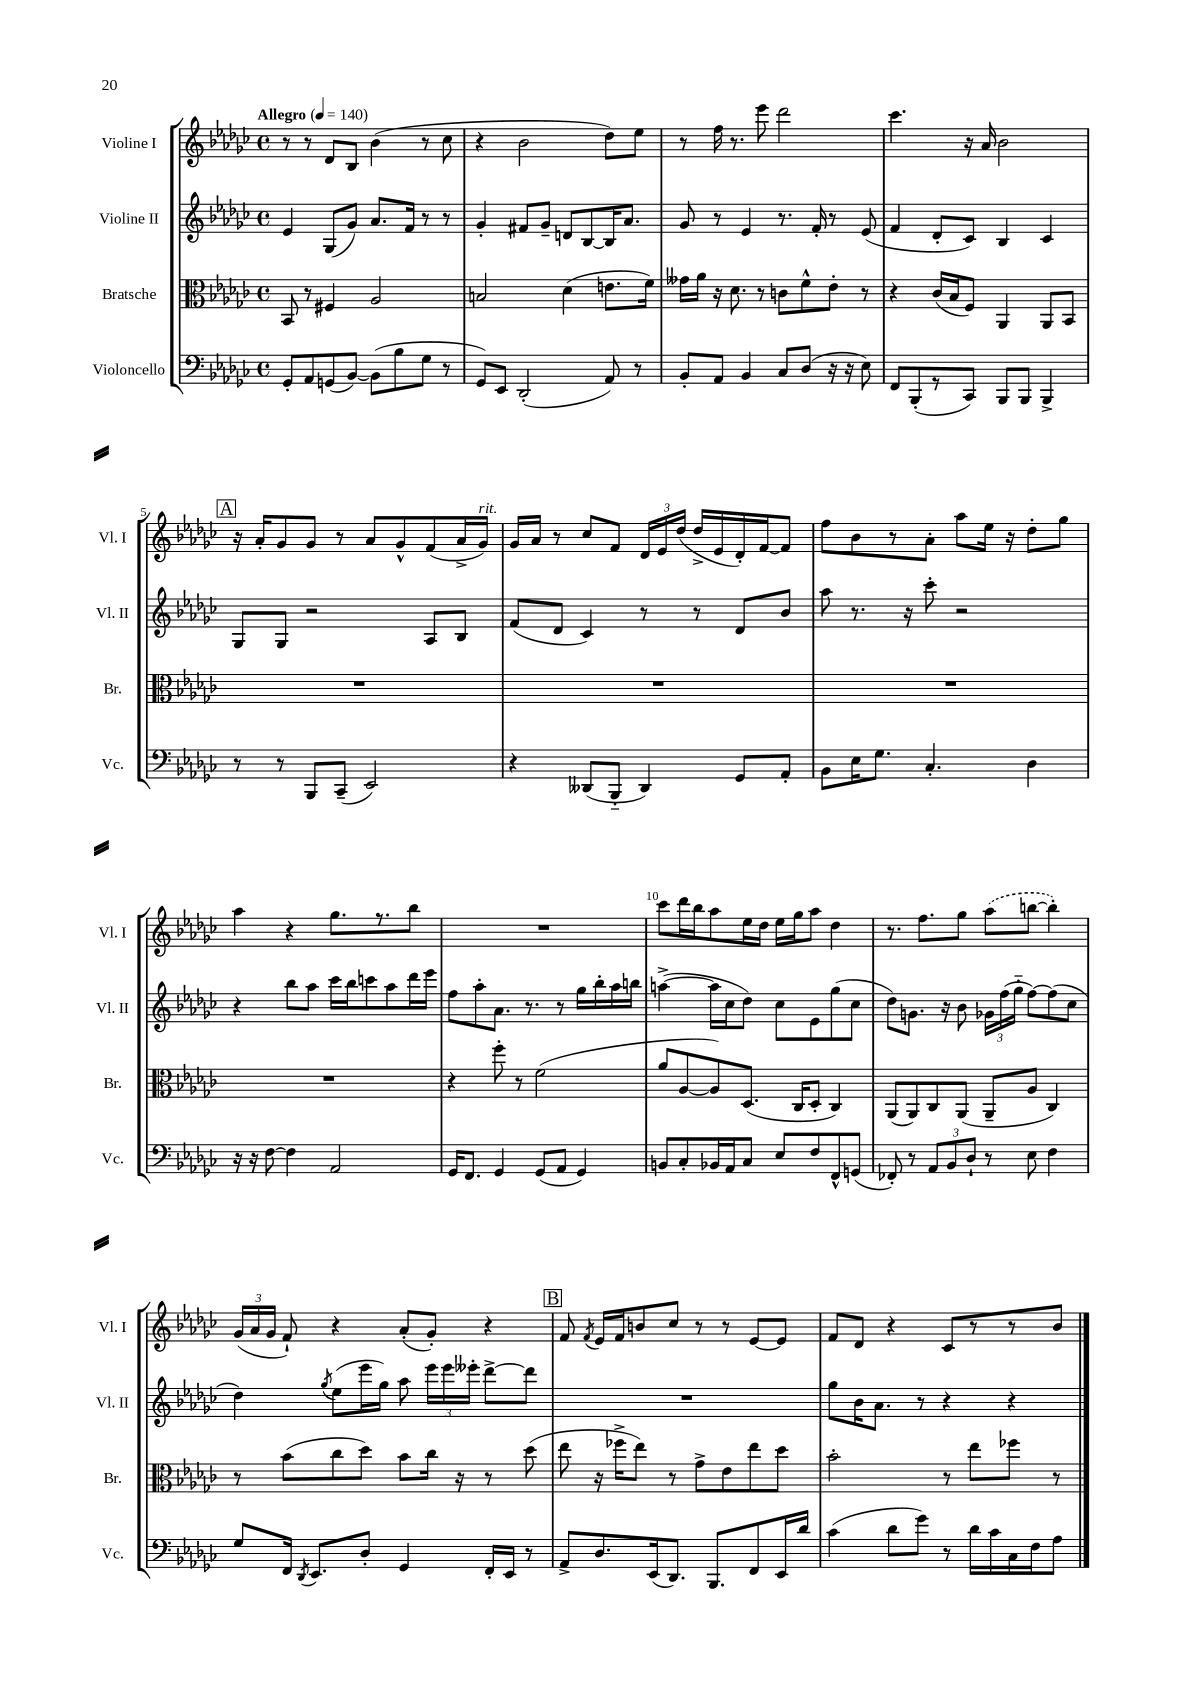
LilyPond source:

<<
\new StaffGroup <<
\new Staff = "s0" \with { instrumentName = "Violine I" shortInstrumentName = "Vl. I" } {
    \clef treble \key ges \major \defaultTimeSignature \time 4/4 \tempo "Allegro" 4 = 140
    \autoBeamOff r8 r8 des'8[ bes8] bes'4( r8 ces''8 |
    r4 bes'2 des''8[) ees''8] |
    r8 f''16 r8. ees'''8 des'''2 |
    ces'''4. r16 aes'16 bes'2 |
    \mark \markup { \box "A" } r16 aes'16[-. ges'8 ges'8] r8 aes'8[ ges'8-^ f'8( aes'16-> ges'16]^\markup { \italic "rit." }) |
    ges'16[ aes'16] r8 ces''8[ f'8] \tuplet 3/2 { des'16[ ees'16 des''16]( } des''16[-> ees'16 des'16-.) f'16~ f'8] |
    f''8[ bes'8 r8 aes'8]-. aes''8[ ees''16] r16 des''8[-. ges''8] |
    aes''4 r4 ges''8.[ r8. bes''8] |
    R1 |
    ces'''8[ des'''16 bes''16 aes''8 ees''16 des''16] ees''16[ ges''16 aes''8] des''4 |
    r8. f''8.[ ges''8] \once \slurDashed aes''8[( b''8]~ b''4-.) |
    \tuplet 3/2 { ges'16[( aes'16 ges'16] } f'8-!) r4 aes'8[-.( ges'8]-.) r4 |
    \mark \markup { \box "B" } f'8 \acciaccatura { f'8 } ees'16[ f'16 b'8 ces''8] r8 r8 ees'8[~ ees'8] |
    f'8[ des'8] r4 ces'8[ r8 r8 bes'8] \bar "|." |
}
\new Staff = "s1" \with { instrumentName = "Violine II" shortInstrumentName = "Vl. II" } {
    \clef treble \key ges \major \defaultTimeSignature \time 4/4
    \autoBeamOff ees'4 ges8[( ges'8]) aes'8.[ f'16] r8 r8 |
    ges'4-. fis'8[ ges'8]-- d'8[ bes8~ bes16 aes'8.] |
    ges'8 r8 ees'4 r8. f'16-. r8 ees'8( |
    f'4 des'8[-. ces'8]) bes4 ces'4 |
    \mark \markup { \box "A" } ges8[ ges8] r2 aes8[ bes8] |
    f'8[( des'8] ces'4) r8 r8 des'8[ bes'8] |
    aes''8 r8. r16 ces'''8-. r2 |
    r4 bes''8[ aes''8] ces'''16[ bes''16 c'''8 aes''8 des'''16 ees'''16] |
    f''8[ aes''8-. aes'8.] r8. r8 ges''16[ bes''16-. aes''16 b''16] |
    a''4~->( a''16[ ces''16 des''8]) ces''8[ ees'8 ges''8( ces''8] |
    des''8[) g'8.] r16 bes'8 \tuplet 3/2 { ges'16[ f''16( ges''16]-_ } f''8[~) f''8( ces''8] |
    des''4) \acciaccatura { ges''8 } ees''8[( ees'''16 ges''16]) aes''8 \tuplet 3/2 { ees'''16[ ees'''16 eeses'''16]-. } des'''8[~-> des'''8] |
    \mark \markup { \box "B" } R1 |
    ges''8[ bes'16 aes'8.] r8 r4 r4 \bar "|." |
}
\new Staff = "s2" \with { instrumentName = "Bratsche" shortInstrumentName = "Br." } {
    \clef alto \key ges \major \defaultTimeSignature \time 4/4
    \autoBeamOff bes,8 r8 fis4 aes2 |
    b2 des'4( e'8.[ f'16]) |
    geses'16[ aes'16] r16 des'8. r8 c'8[ f'8-^ ees'8]-. r8 |
    r4 ces'16[( bes16 f8]) aes,4 aes,8[ bes,8] |
    \mark \markup { \box "A" } R1 |
    R1 |
    R1 |
    R1 |
    r4 f''8-. r8 f'2( |
    aes'8[ aes8~ aes8) des8.]( ces16[ des8]-. ces4) |
    aes,8[( aes,8) ces8 aes,8]( aes,8[-- aes8] ces4) |
    r8 bes'8[( ces''8 des''8]) bes'8[ ces''16] r16 r8 des''8( |
    \mark \markup { \box "B" } ees''8 r16 fes''16[-> ees''8]) r8 ges'8[-> ees'8 ees''8 des''8] |
    bes'2-. r8 ees''8[ fes''8] r8 \bar "|." |
}
\new Staff = "s3" \with { instrumentName = "Violoncello" shortInstrumentName = "Vc." } {
    \clef bass \key ges \major \defaultTimeSignature \time 4/4
    \autoBeamOff ges,8[-. aes,8 g,8( bes,8]~) bes,8[( bes8 ges8] r8 |
    ges,8[) ees,8] des,2-.( aes,8) r8 |
    bes,8[-. aes,8] bes,4 ces8[ des8]( r16 r16 ees8) |
    f,8[ bes,,8-.( r8 ces,8]) bes,,8[ bes,,8] bes,,4-> |
    \mark \markup { \box "A" } r8 r8 bes,,8[ ces,8]--( ees,2) |
    r4 deses,8[( bes,,8]-_ deses,4) ges,8[ aes,8]-. |
    bes,8[ ees16 ges8.] ces4.-. des4 |
    r16 r16 f8~ f4 aes,2 |
    ges,16[ f,8.] ges,4 ges,8[( aes,8] ges,4) |
    b,8[ ces8-. bes,16 aes,16 ces8] ees8[ f8 f,8-^ g,8]( |
    fes,8-.) r8 \tuplet 3/2 { aes,8[ bes,8 des8]-! } r8 ees8 f4 |
    ges8[ f,16] \acciaccatura { des,8 } ees,8.[ des8]-. ges,4 f,16[-. ees,16] r8 |
    \mark \markup { \box "B" } aes,8[-> des8. ees,16( des,8.]) bes,,8.[ f,8 ees,16 des'16] |
    ces'4( des'8[ ges'8]) r8 des'16[ ces'16 ces16 f16 aes8] \bar "|." |
}
>>
>>
\layout { \context { \Score \override BarNumber.break-visibility = ##(#f #t #t) barNumberVisibility = #(every-nth-bar-number-visible 5) } }
